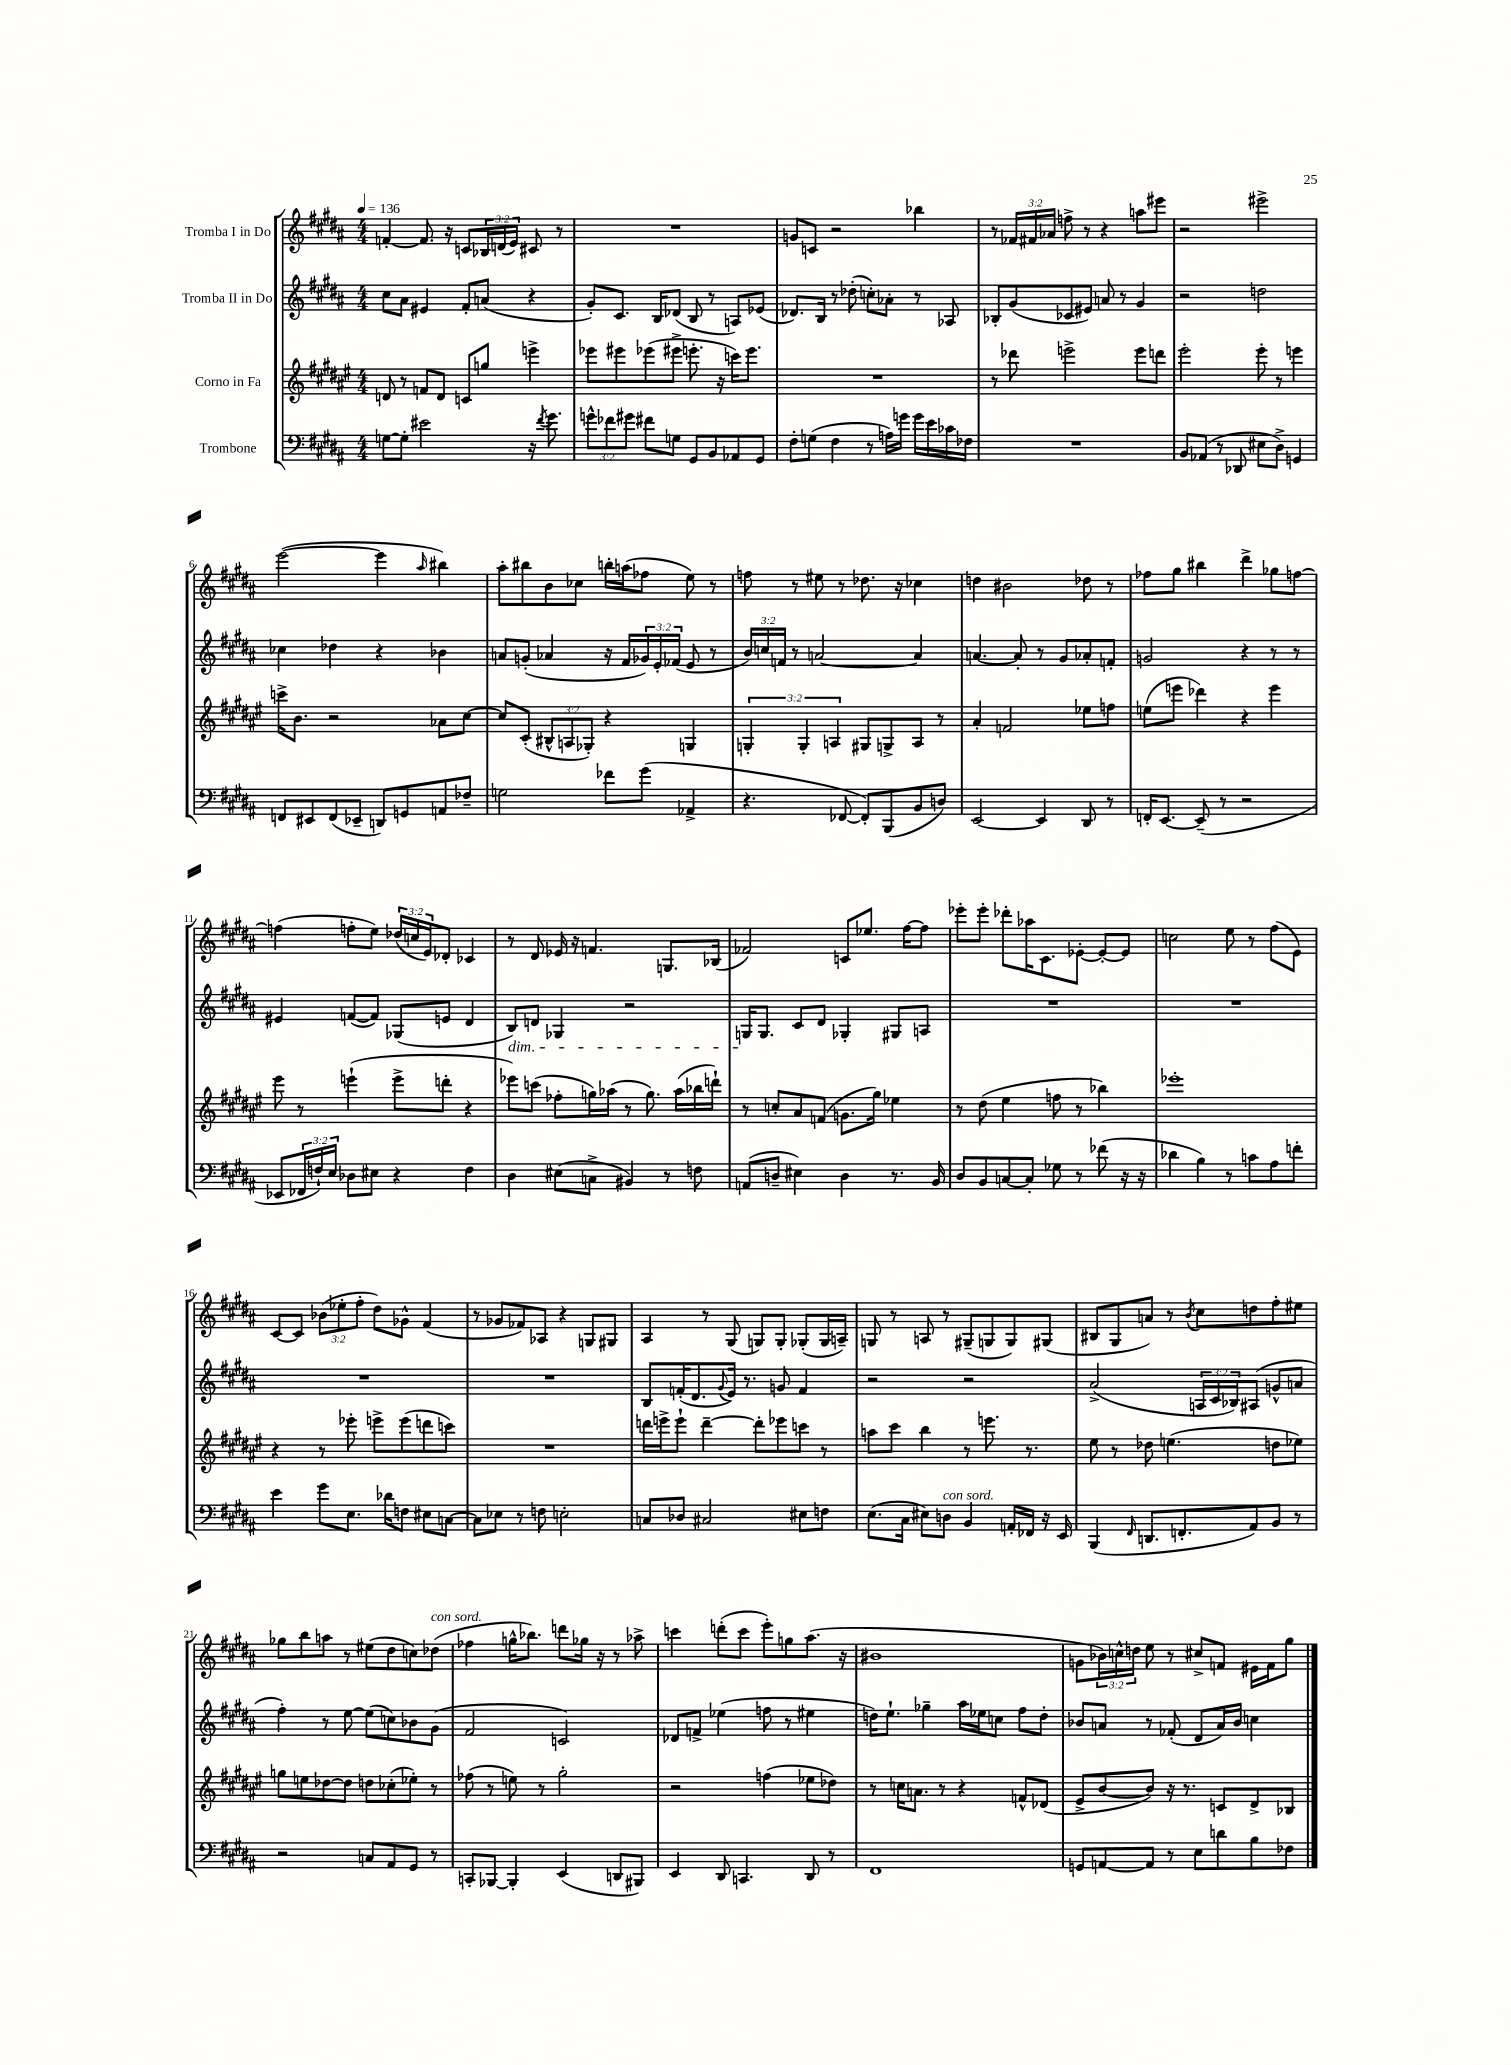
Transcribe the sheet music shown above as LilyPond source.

<<
\new StaffGroup <<
\new Staff = "s0" \with { instrumentName = "Tromba I in Do" } {
    \clef treble \key b \major \numericTimeSignature \time 4/4 \override Staff.TupletNumber.text = #tuplet-number::calc-fraction-text \tempo 4 = 136
    f'4~-. f'8. r16 c'8 \tuplet 3/2 { bes16 d'16( e'16) } cis'8 r8 |
    R1 |
    g'8 c'8 r2 bes''4 |
    r8 \tuplet 3/2 { fes'16 fis'16 aes'16 } f''8-> r8 r4 a''8 eis'''8 |
    r2 eis'''2-> |
    e'''2~( e'''4 \grace { ais''16 } bis''4) |
    ais''8-. bis''8 b'8 ces''8 b''16-. a''16( fes''8 e''8) r8 |
    f''8 r8 eis''8 r8 des''8. r16 ces''4 |
    d''4 bis'2 des''8 r8 |
    fes''8 gis''8 bis''4 dis'''4-> ges''8 f''8~ |
    f''4( f''8-. e''8) \tuplet 3/2 { des''16( c''16 e'16) } des'8-. ces'4 |
    r8 dis'8 ees'16 r16 f'4. g8. bes16( |
    fes'2) c'8 ees''8. fis''16~ fis''8 |
    ees'''8-. ees'''8-. des'''8-. aes''16 cis'8. ees'8~-. ees'8~-. ees'8 |
    c''2 e''8 r8 fis''8( e'8) |
    cis'8~ cis'8 \tuplet 3/2 { bes'8( ees''8-. fis''8-. } dis''8) ges'8-^ fis'4( |
    r8 ges'8 fes'8) aes8 r4 g8 gis8 |
    ais4 r8 gis8( g8) g8-. ges8-.( ges16 a16--) |
    g8 r8 a8 r8 gis8--( g8 g8) gis8( |
    bis8 gis8 a'8) r8 \acciaccatura { b'8 } cis''8 d''8 fis''8-. eis''8 |
    ges''8 b''8 a''8 r8 eis''8( dis''8 c''8) des''8^\markup { \italic "con sord." }( |
    fes''4 g''16-^ bes''8.) d'''8 ges''16 r16 r8 aes''8-> |
    c'''4 d'''8-.( c'''8 e'''8-.) g''8 ais''8.( r16 |
    bis'1 |
    g'8 \tuplet 3/2 { bes'16) c''16-^ d''16 } e''8 r8 cis''8-> f'8 eis'16 f'16 gis''8 \bar "|." |
}
\new Staff = "s1" \with { instrumentName = "Tromba II in Do" } {
    \clef treble \key b \major \numericTimeSignature \time 4/4 \override Staff.TupletNumber.text = #tuplet-number::calc-fraction-text
    cis''8 ais'8 eis'4 fis'8-. a'8( r4 |
    gis'8-.) cis'8. b16 des'8( b8 r8 a8) ees'8( |
    des'8.) b16 r8 des''8-.( c''8-.) aes'8-. r8 aes8 |
    bes8-. gis'8( ces'8 eis'8) a'8 r8 gis'4 |
    r2 d''2 |
    ces''4 des''4 r4 bes'4 |
    a'8 g'8-.( aes'4 r16 fis'16 \tuplet 3/2 { ges'16) e'16-. fes'16( } e'8 r8 |
    \tuplet 3/2 { b'16) c''16 f'16 } r8 a'2~ a'4 |
    a'4.~ a'8-. r8 gis'8 aes'8-. f'8-. |
    g'2 r4 r8 r8 |
    eis'4 f'8~( f'8) ges8( e'8 dis'4 |
    b8\dim) d'8 ges4 r2 |
    g16\! g8. cis'8 dis'8 ges4-. gis8 a8 |
    R1 |
    R1 |
    R1 |
    R1 |
    b8 f'16-.( dis'8. \appoggiatura { gis'8 } e'16) r8. g'8 f'4 |
    r2 r2 |
    ais'2->( \tuplet 3/2 { a16 cis'16 bes16) } ais8( g'8-^ a'8 |
    fis''4-.) r8 e''8~ e''8( c''8) bes'8 gis'8( |
    fis'2 c'2) |
    des'8 f'8-> ees''4( f''8 r8 eis''4 |
    d''16) e''8.-! ges''4-- ais''16 ees''16 c''8 fis''8 d''8-. |
    bes'8 a'8 r8 fes'8-.( dis'8 a'16) bes'16 c''4 \bar "|." |
}
\new Staff = "s2" \with { instrumentName = "Corno in Fa" } {
    \clef treble \key fis \major \numericTimeSignature \time 4/4 \override Staff.TupletNumber.text = #tuplet-number::calc-fraction-text
    d'8 r8 f'8 d'8 c'8 g''8 e'''4-> |
    ees'''8 eis'''8 ees'''8( eis'''8-> e'''8.-. r16 c'''16) e'''8. |
    R1 |
    r8 des'''8 e'''2-> e'''8 d'''8 |
    eis'''2-. eis'''8-. r8 e'''4 |
    c'''16-> b'8. r2 aes'8 cis''8~ |
    cis''8 cis'8-.( \tuplet 3/2 { bis8-^ a8 ges8-.) } r4 g4 |
    \tuplet 3/2 { g4-. g4-. a4 } gis8 g8-> a8 r8 |
    ais'4-. f'2 ees''8 f''8 |
    e''8( e'''8 des'''4) r4 e'''4 |
    eis'''8 r8 e'''4-!( e'''8-> d'''8-. r4 |
    ees'''8) c'''8( fes''8-. g''16) aes''16( r8 g''8.) aes''16( bes''16 d'''16-!) |
    r8 c''8-. ais'8 f'8( g'8. gis''16) ees''4 |
    r8 dis''8( eis''4 f''8 r8 bes''4) |
    ees'''1-. |
    r4 r8 ees'''8-. e'''8-> e'''8( d'''8 c'''8) |
    R1 |
    d'''16 e'''16-> e'''8-! d'''4~-- d'''8-. ees'''8 c'''8 r8 |
    a''8 cis'''8 b''4 r8 e'''8. r8. |
    eis''8 r8 des''8 e''4.( d''8 ees''8) |
    g''8 e''8 des''8~ des''8 d''8 ces''8-.( ees''8-.) r8 |
    fes''8( r8 e''8) r8 gis''2-. |
    r2 f''4( ees''8 des''8) |
    r8 c''16 a'8. r8 r4 f'8-^ des'8( |
    eis'8-> b'8~ b'8) r16 r8. c'8 dis'8-> bes8 \bar "|." |
}
\new Staff = "s3" \with { instrumentName = "Trombone" } {
    \clef bass \key b \major \numericTimeSignature \time 4/4 \override Staff.TupletNumber.text = #tuplet-number::calc-fraction-text
    g8~ g8-. eis'2 r16 \acciaccatura { fis'8 } gis'8. |
    \tuplet 3/2 { g'8-^ fes'8 gis'8 } fis'8 g8 gis,8 b,8 aes,8 gis,8 |
    fis8-. g8( fis4 r8 a16) g'16 g'16 e'16 ces'16 fes16 |
    R1 |
    b,8 aes,8( r8 des,8 eis8 dis8->) g,4 |
    f,8 eis,8 f,8( ees,8-- d,8) g,8 a,8 fes8-- |
    g2 fes'8 gis'8( aes,4-> |
    r4. fes,8~ fes,8-.) b,,8( b,8 d8) |
    e,2~ e,4 dis,8 r8 |
    f,16-. e,8.~ e,8--( r8 r2 |
    ees,8 \tuplet 3/2 { fes,16 f16-!) e16 } des8 eis8 r4 f4 |
    dis4 eis8( c8-> bis,4) r8 f8 |
    a,8( d8-- eis4) d4 r8. b,16 |
    dis8 b,8 c8~ c8-. ges8 r8 fes'8( r16 r16 |
    des'4 b4) r8 c'8 ais8 f'8-. |
    e'4 gis'8 e8. des'16 f8 eis8 c8~ |
    c8 ees8 r8 f8 e2-. |
    c8 des8 cis2 eis8 f8 |
    e8.( cis16 eis8) d8^\markup { \italic "con sord." } b,4 a,16-. fes,16 r16 e,16 |
    b,,4( \grace { fis,16 } d,8. f,8.-. ais,8) b,8 r8 |
    r2 c8 ais,8 gis,8 r8 |
    c,8-. bes,,8~ bes,,4-. e,4( d,8 bis,,8) |
    e,4 dis,8 c,4. dis,8 r8 |
    fis,1 |
    g,8 a,8~ a,8 r8 e8 d'8 b8 fes8 \bar "|." |
}
>>
>>
